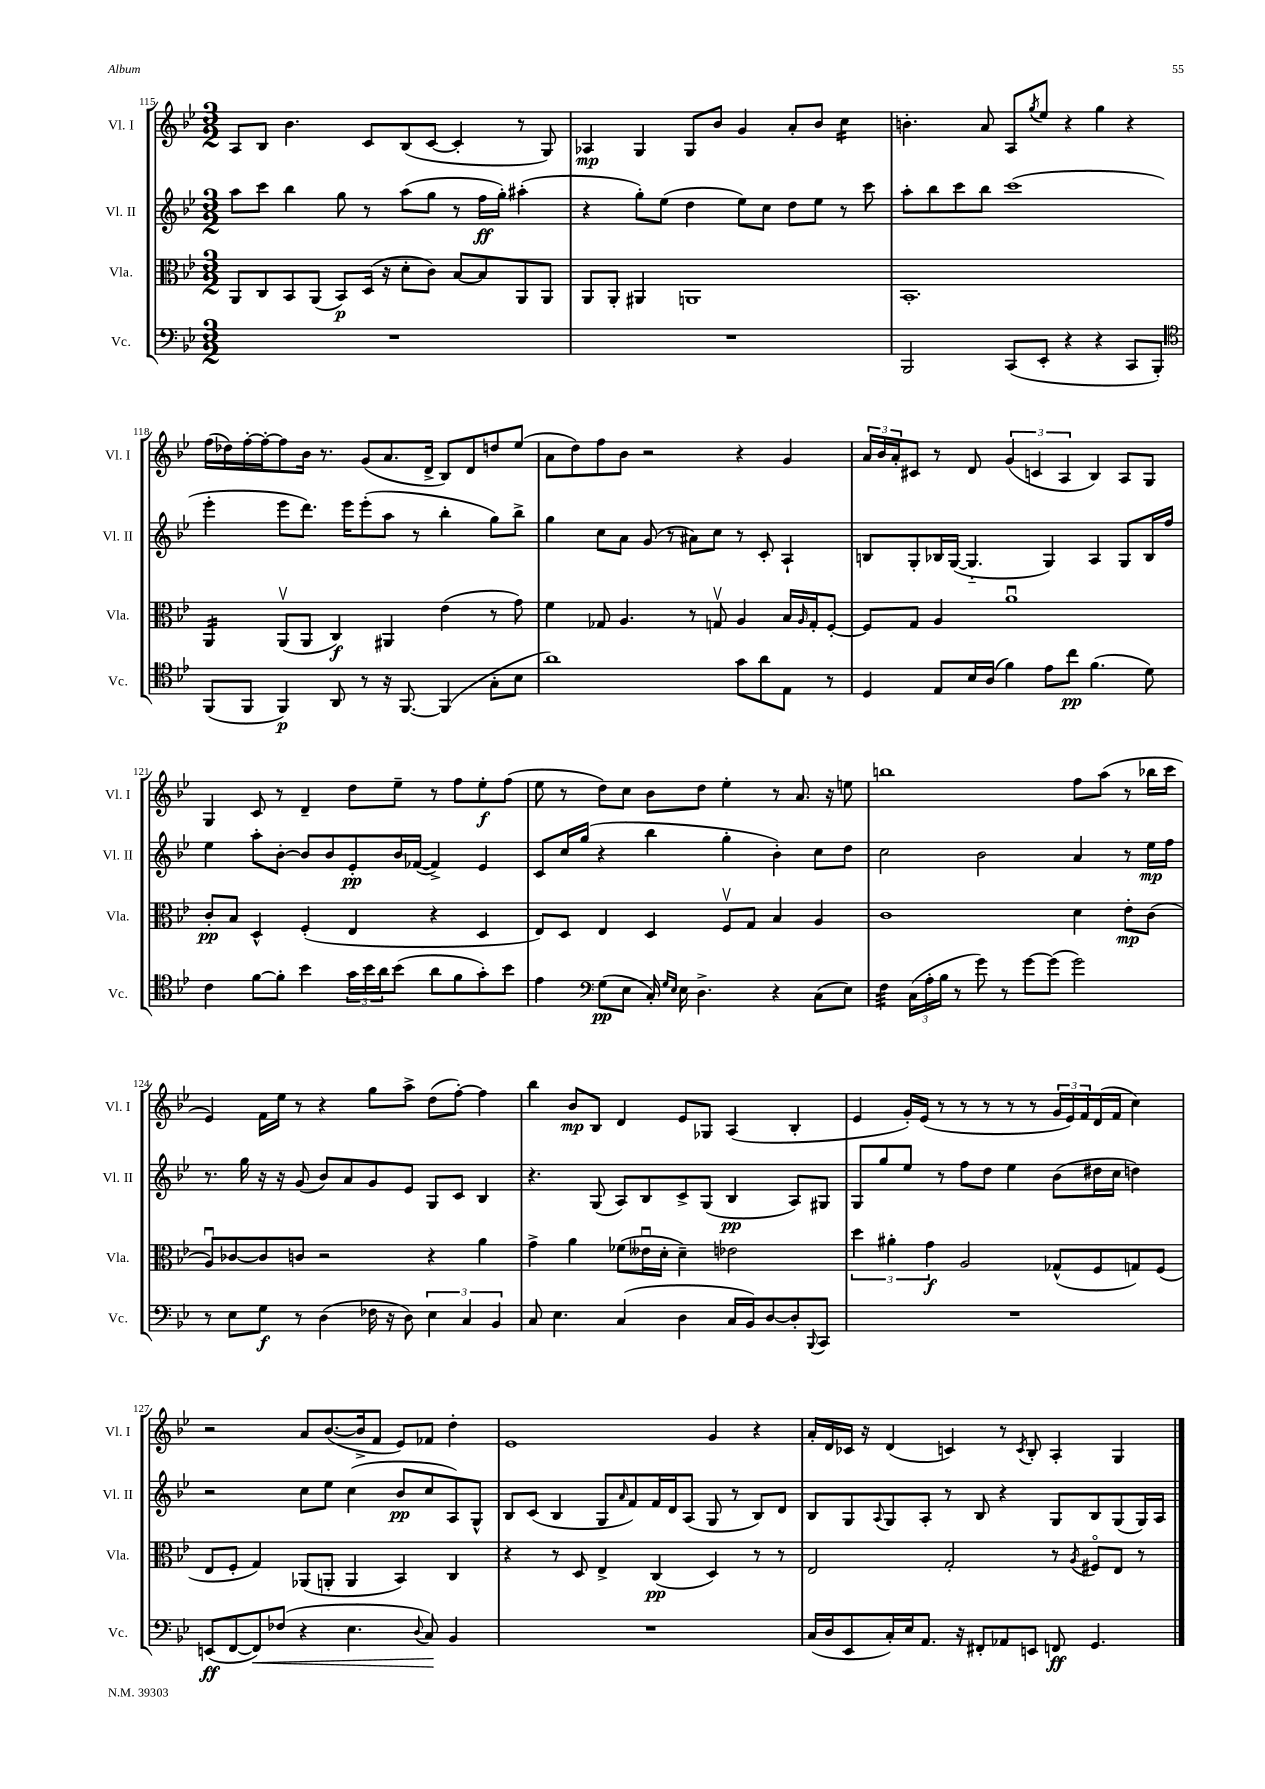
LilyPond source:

<<
\new StaffGroup <<
\new Staff = "s0" \with { instrumentName = "Vl. I" shortInstrumentName = "Vl. I" } {
    \clef treble \key bes \major \numericTimeSignature \time 3/2
    a8 bes8 bes'4. c'8 bes8( c'8~ c'4-. r8 g8) |
    aes4\mp g4 g8 bes'8 g'4 a'8-. bes'8 c''4:16 |
    b'4.-. a'8 a8 \acciaccatura { g''8 } ees''8 r4 g''4 r4 |
    f''16( des''16) f''16~-. f''16~-. f''8 bes'16 r8. g'8( a'8. d'16-> bes8) d'8 d''8 ees''8( |
    a'8 d''8) f''8 bes'8 r2 r4 g'4 |
    \tuplet 3/2 { a'16 bes'16 a'16-. } cis'8 r8 d'8 \tuplet 3/2 { g'4( c'4 a4 } bes4) a8 g8 |
    g4 c'8 r8 d'4-- d''8 ees''8-- r8 f''8 ees''8-.\f f''8( |
    ees''8 r8 d''8) c''8 bes'8 d''8 ees''4-. r8 a'8. r16 e''8 |
    b''1 f''8 a''8( r8 bes''16 c'''16 |
    ees'4) f'16 ees''16 r8 r4 g''8 a''8-> d''8( f''8~-.) f''4 |
    bes''4 bes'8\mp bes8 d'4 ees'8 ges8 a4( bes4-. |
    ees'4 g'16-.) ees'16( r8 r8 r8 r8 r8 \tuplet 3/2 { g'16 ees'16) f'16 } d'16( f'16 c''4) |
    r2 a'8 bes'8.~( bes'16-> f'8 ees'8) fes'8 d''4-. |
    ees'1 g'4 r4 |
    a'16-. d'16 ces'16 r16 d'4( c'4) r8 \acciaccatura { c'8 } bes8-. a4-. g4 \bar "|." |
}
\new Staff = "s1" \with { instrumentName = "Vl. II" shortInstrumentName = "Vl. II" } {
    \clef treble \key bes \major \numericTimeSignature \time 3/2
    a''8 c'''8 bes''4 g''8 r8 a''8( g''8 r8 f''16\ff g''16-.) ais''4-.( |
    r4 g''8-.) ees''8( d''4 ees''8) c''8 d''8 ees''8 r8 c'''8 |
    a''8-. bes''8 c'''8 bes''8 c'''1( |
    ees'''4-. ees'''8 d'''8.) ees'''16 ees'''8-.( a''8 r8 bes''4-. g''8) bes''8-> |
    g''4 c''8 a'8 g'8( r8 ais'8) c''8 r8 c'8-. a4-! |
    b8 g8-. bes16 g16~( g4.-_ g4) a4 g8 bes16 f''16 |
    ees''4 a''8-. bes'8~-. bes'8 bes'8 ees'8-.\pp bes'16 fes'16~( fes'4->) ees'4 |
    c'8 c''16 g''16( r4 bes''4 g''4-. bes'4-.) c''8 d''8 |
    c''2 bes'2 a'4 r8 ees''16\mp f''16 |
    r8. g''16 r16 r16 g'8( bes'8) a'8 g'8 ees'8 g8 c'8 bes4 |
    r4. g8( a8) bes8 c'8-> g8( bes4\pp a8) gis8 |
    g8 g''8 ees''8 r8 f''8 d''8 ees''4 bes'8( dis''16 c''16 d''4) |
    r2 c''8 ees''8 c''4( bes'8\pp c''8 a8) g8-^ |
    bes8 c'8( bes4 g8 \grace { a'16 } f'8) f'16 d'16 a8( g8 r8 bes8) d'8 |
    bes8 g8 \appoggiatura { a8 } g8 a8-. r8 bes8 r4 g8 bes8 g8( g16) a16 \bar "|." |
}
\new Staff = "s2" \with { instrumentName = "Vla." shortInstrumentName = "Vla." } {
    \clef alto \key bes \major \numericTimeSignature \time 3/2
    a,8 c8 bes,8 a,8( bes,8\p) d16( r16 d'8-. c'8) bes8~ bes8 a,8 a,8 |
    a,8 a,8-. ais,4 a,1 |
    bes,1.-. |
    a,4:16 a,8\upbow( a,8 c4\f) ais,4 ees'4( r8 g'8) |
    f'4 ges8 a4. r8 g8\upbow a4 bes16 \grace { a16 } g16-. f8~-. |
    f8 g8 a4 a'1\downbow |
    c'8-.\pp bes8 d4-^ f4-.( ees4 r4 d4 |
    ees8) d8 ees4 d4 f8\upbow g8 bes4 a4 |
    c'1 d'4 ees'8-.\mp c'8( |
    a8\downbow) ces'8~ ces'8 c'8 r2 r4 a'4 |
    g'4-> a'4 fes'8( eeses'16\downbow d'16-. d'4--) ees'2 |
    \tuplet 3/2 { d''4 ais'4-. g'4\f } a2 ges8-^( f8 g8) f8( |
    ees8 f8-. g4) aes,8( a,8-. a,4 bes,4) c4 |
    r4 r8 d8 ees4-> c4\pp( d4) r8 r8 |
    ees2 g2-. r8 \acciaccatura { a8 } fis8\flageolet ees8 r8 \bar "|." |
}
\new Staff = "s3" \with { instrumentName = "Vc." shortInstrumentName = "Vc." } {
    \clef bass \key bes \major \numericTimeSignature \time 3/2
    R1. |
    R1. |
    bes,,2 c,8( ees,8-. r4 r4 c,8 bes,,8-.) |
    \clef tenor f,8( f,8 f,4\p) a,8 r8 r16 f,8.~ f,4( g8-. bes8 |
    a'1) g'8 a'8 ees8 r8 |
    d4 ees8 bes16 a16( f'4) ees'8 c''8\pp f'4.( d'8) |
    c'4 f'8~ f'8-. bes'4 \tuplet 3/2 { g'16 bes'16 a'16 } bes'8( a'8 f'8 g'8-.) bes'8 |
    ees'4 \clef bass g8\pp( ees8 c16-.) \grace { g16 ees16 } ees16 d4.-> r4 c8( ees8) |
    f4:32 \tuplet 3/2 { c16( a16-. bes16 } r8 g'8) r8 g'8~ g'8( g'2) |
    r8 ees8 g8\f r8 d4( fes16 r16 d8) \tuplet 3/2 { ees4 c4 bes,4 } |
    c8 ees4. c4( d4 c16 bes,16) d8~ d8-. \appoggiatura { bes,,8 } c,8 |
    R1. |
    e,8\ff( f,8~ f,8\<) fes8( r4 ees4. \appoggiatura { d8 } c8\!) bes,4 |
    R1. |
    c16( d16 ees,8 c16-.) ees16 a,8. r16 fis,8-. aes,8 e,8 f,8\ff g,4. \bar "|." |
}
>>
>>
\layout { \context { \Score currentBarNumber = #115 } }
